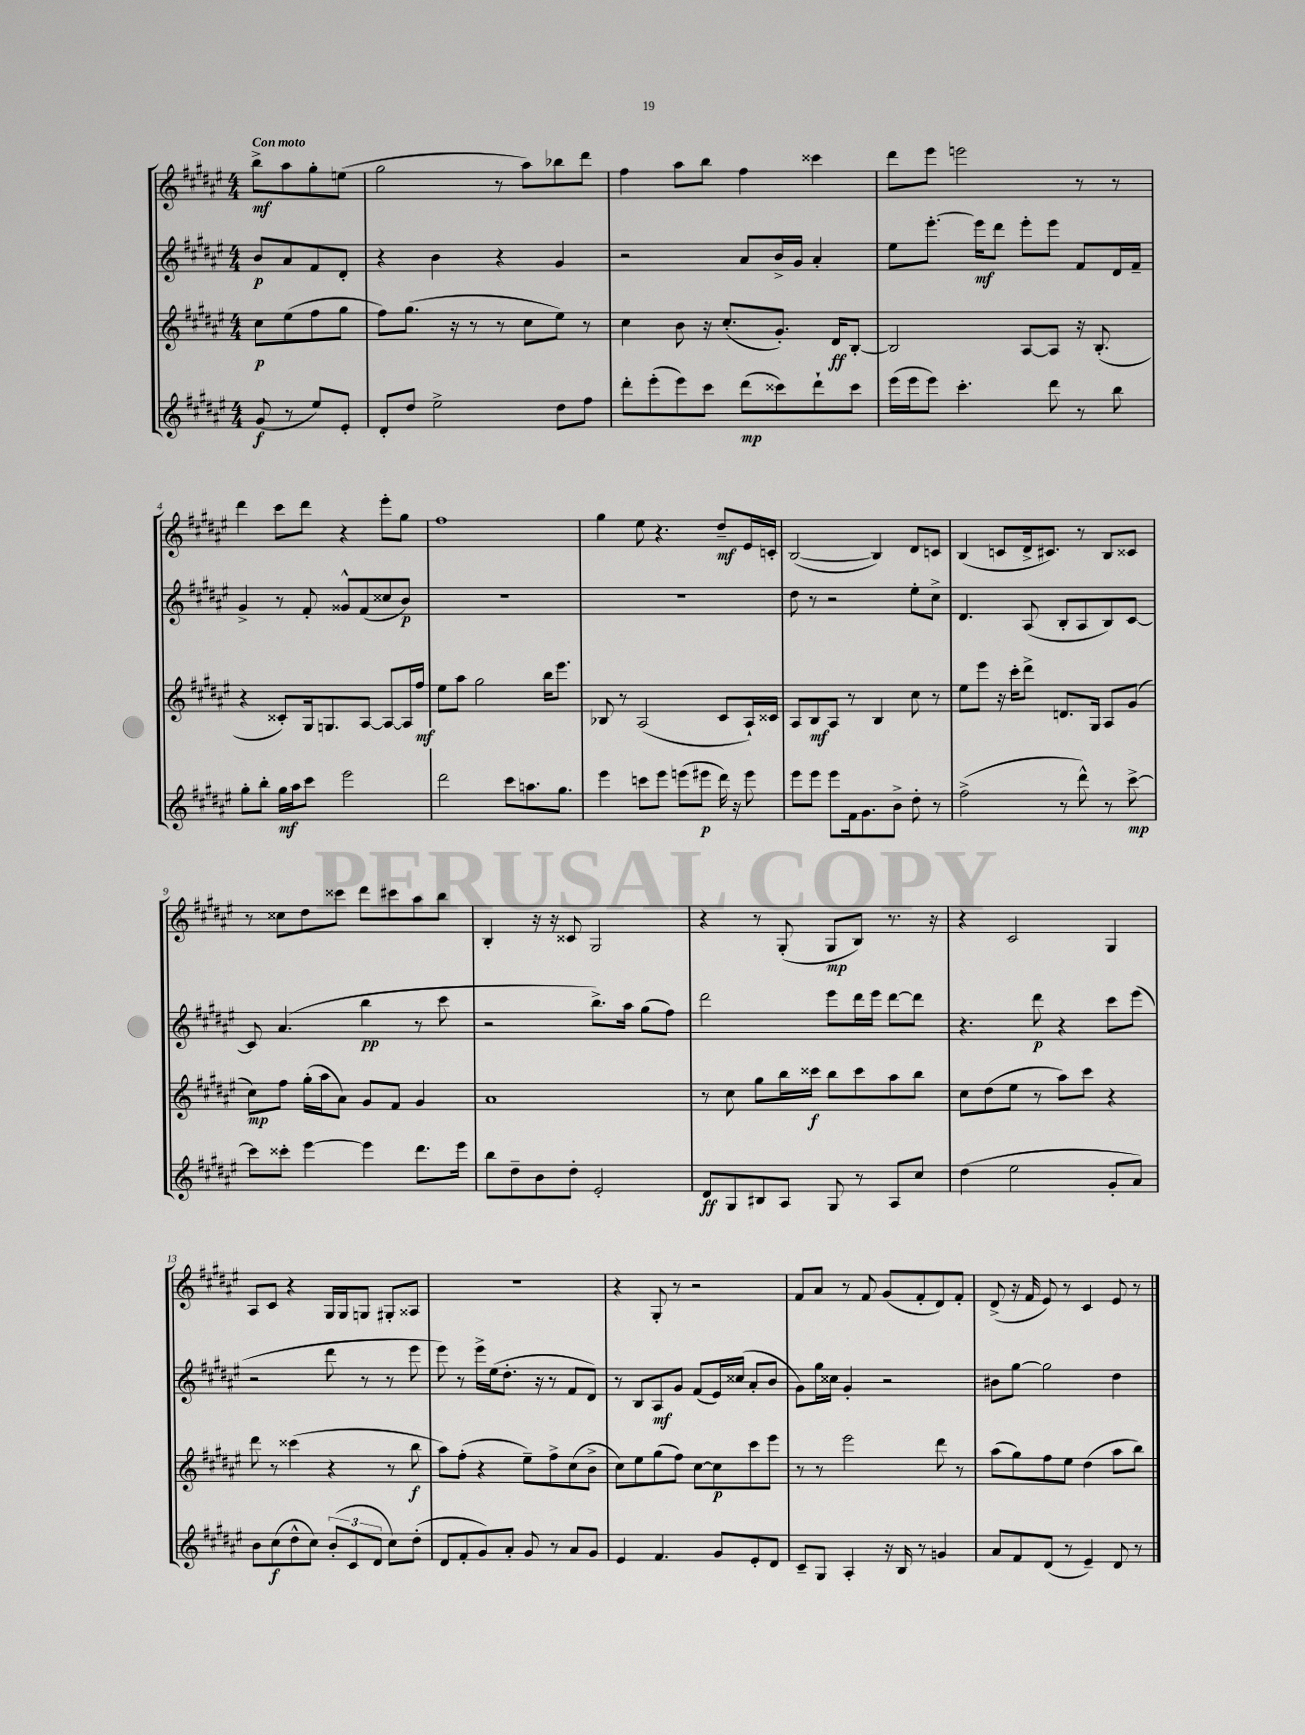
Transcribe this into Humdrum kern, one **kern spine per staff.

**kern	**dynam	**kern	**dynam	**kern	**dynam	**kern	**dynam
*part4	*part4	*part3	*part3	*part2	*part2	*part1	*part1
*staff4	*staff4	*staff3	*staff3	*staff2	*staff2	*staff1	*staff1
*clefG2	*	*clefG2	*	*clefG2	*	*clefG2	*
*k[f#c#g#d#a#e#]	*	*k[f#c#g#d#a#e#]	*	*k[f#c#g#d#a#e#]	*	*k[f#c#g#d#a#e#]	*
*M4/4	*	*M4/4	*	*M4/4	*	*M4/4	*
=	=	=	=	=	=	=	=
!	!	!	!	!	!	!LO:TX:a:B:t=Con moto	!
(8g#/	f	8cc#\L	p	8b/L	p	8bb^\L	mf
8r	.	(8ee#\	.	8a#/	.	8aa#\	.
8ee#/L)	.	8ff#\	.	8f#/	.	8gg#'\	.
8e#'/J	.	8gg#\J	.	8d#'/J	.	(8een\J	.
=1	=1	=1	=1	=1	=1	=1	=1
8d#'/L	.	8ff#\L)	.	4r	.	2gg#\	.
8dd#/J	.	(8.gg#\J	.	.	.	.	.
2ee#^\	.	.	.	4b\	.	.	.
.	.	16r	.	.	.	.	.
.	.	8r	.	.	.	.	.
.	.	8r	.	4r	.	8r	.
.	.	8cc#\L	.	.	.	8aa#\L)	.
8dd#\L	.	8ee#\J)	.	4g#/	.	8bb-X\	.
8ff#\J	.	8r	.	.	.	8ddd#\J	.
=2	=2	=2	=2	=2	=2	=2	=2
8ddd#'\L	.	4cc#\	.	2r	.	4ff#\	.
(8eee#'\	.	.	.	.	.	.	.
8eee#\)	.	8b\	.	.	.	8aa#\L	.
8ccc#\J	.	16r	.	.	.	8bb\J	.
.	.	(8.cc#'/L	.	.	.	.	.
(8ddd#\L	mp	.	.	8a#/L	.	4ff#\	.
8ccc##X\)	.	8.g#'/J)	.	16b^/L	.	.	.
.	.	.	.	16g#/JJ	.	.	.
8ddd#`\	.	.	.	4a#'/	.	4ccc##X\	.
.	.	16d#/KL	ff	.	.	.	.
8ccc##\J	.	[8B'/J	.	.	.	.	.
=3	=3	=3	=3	=3	=3	=3	=3
(16eee#\LL	.	2B/]	.	8ee#\L	.	8ddd#\L	.
16eee#\J	.	.	.	.	.	.	.
8eee#\J)	.	.	.	[8.eee#'\J	.	8eee#\J	.
4.ccc#'\	.	.	.	.	.	2eeen\	.
.	.	.	.	16eee#\KL]	mf	.	.
.	.	.	.	8ddd#\J	.	.	.
.	.	[8A#/L	.	8eee#'\L	.	.	.
8ddd#\	.	8A#/J]	.	8eee#\J	.	.	.
8r	.	16r	.	8f#/L	.	8r	.
.	.	(8.B'/	.	.	.	.	.
8bb\	.	.	.	16d#/L	.	8r	.
.	.	.	.	16f#~/JJ	.	.	.
!!LO:LB:g=z
=4	=4	=4	=4	=4	=4	=4	=4
8gg#'\L	.	4r	.	4g#^/	.	4ddd#\	.
8bb'\J	.	.	.	.	.	.	.
16gg#\LL	mf	8c##X'/L)	.	8r	.	8ccc#\L	.
16aa#\J	.	.	.	.	.	.	.
8ccc#\J	.	16G#/k	.	8f#'/	.	8ddd#\J	.
.	.	8.Gn/	.	.	.	.	.
2eee#\	.	.	.	8g##X^^/L	.	4r	.
.	.	[8A#/J	.	(8f#/	.	.	.
.	.	8A#/L_	.	8cc##X/	.	8eee#'\L	.
.	.	16A#/L]	.	8b/J)	p	8gg#\J	.
.	.	16ff#/JJ	mf	.	.	.	.
=5	=5	=5	=5	=5	=5	=5	=5
2ddd#\	.	8ee#\L	.	1r	.	1ff#	.
.	.	8aa#\J	.	.	.	.	.
.	.	2gg#\	.	.	.	.	.
8ccc#\L	.	.	.	.	.	.	.
8.aan\	.	.	.	.	.	.	.
.	.	16bb\KL	.	.	.	.	.
8.gg#\J	.	8.eee#\J	.	.	.	.	.
=6	=6	=6	=6	=6	=6	=6	=6
4eee#\	.	8B-X/	.	1r	.	4gg#\	.
.	.	8r	.	.	.	.	.
8cccn\L	.	(2A#/	.	.	.	8ee#\	.
8eee#\J	.	.	.	.	.	4.r	.
(8eeen\L	.	.	.	.	.	.	.
8eee#X\J	p	.	.	.	.	.	.
16ddd#\)	.	8c#/L	.	.	.	8dd#~/L	mf
16r	.	.	.	.	.	.	.
8eee#\	.	16A#`/L)	.	.	.	16e#/L	.
.	.	16c##X/JJ	.	.	.	16cn'/JJ	.
=7	=7	=7	=7	=7	=7	=7	=7
8eee#\L	.	8A#/L	.	8dd#\	.	([2B/	.
8eee#\J	.	8B/	mf	8r	.	.	.
8eee#\L	.	8A#/J	.	2r	.	.	.
16f#\k	.	8r	.	.	.	.	.
8.g#\	.	.	.	.	.	.	.
.	.	4B/	.	.	.	4B/])	.
8b^\J	.	.	.	.	.	.	.
8dd#'\	.	8cc#\	.	8ee#'\L	.	8d#/L	.
8r	.	8r	.	8cc#^\J	.	8cn/J	.
=8	=8	=8	=8	=8	=8	=8	=8
(2ff#^\	.	8ee#\L	.	4.d#/	.	(4B/	.
.	.	8eee#\J	.	.	.	.	.
.	.	16r	.	.	.	8cn/L	.
.	.	16ccc#'\KL	.	.	.	.	.
.	.	8ddd#^\J	.	(8A#/	.	16d#^/k	.
.	.	.	.	.	.	8.c#X/J)	.
8r	.	8.dn/L	.	8B'/L	.	.	.
8ddd#^^\)	.	.	.	8A#/	.	8r	.
.	.	16G#/Jk	.	.	.	.	.
8r	.	8A#/L	.	8B/)	.	8B/L	.
[8ccc#^\	mp	(8g#/J	.	[8c#/J	.	8c##X/J	.
!!LO:LB:g=z
=9	=9	=9	=9	=9	=9	=9	=9
8ccc#\L]	.	8cc#\L)	mp	8c#/]	.	8r	.
8ccc##X'\J	.	8ff#\J	.	(4.a#/	.	8cc##X\L	.
[4eee#\	.	(16gg#'\LL	.	.	.	8dd#\	.
.	.	16aa#\J	.	.	.	.	.
.	.	8a#\J)	.	.	.	8ccc##X\J	.
4eee#\]	.	8g#/L	.	4bb\	pp	8ddd#\L	.
.	.	8f#/J	.	.	.	8ccc#X\	.
8.ddd#\L	.	4g#/	.	8r	.	8aa#\	.
.	.	.	.	8ccc#\	.	8bb\J	.
16eee#\Jk	.	.	.	.	.	.	.
=10	=10	=10	=10	=10	=10	=10	=10
8bb\L	.	1a#	.	2r	.	4B'/	.
8dd#~\	.	.	.	.	.	.	.
8b\	.	.	.	.	.	16r	.
.	.	.	.	.	.	16r	.
8dd#'\J	.	.	.	.	.	8c##X/	.
2e#'/	.	.	.	8.bb^\L)	.	2G#/	.
.	.	.	.	16aa#\Jk	.	.	.
.	.	.	.	(8gg#\L	.	.	.
.	.	.	.	8ff#\J)	.	.	.
=11	=11	=11	=11	=11	=11	=11	=11
8d#/L	ff	8r	.	2ddd#\	.	4r	.
8G#/	.	8cc#\	.	.	.	.	.
8B#X/	.	8gg#\L	.	.	.	8r	.
8A#/J	.	16bb\L	.	.	.	(8G#'/	.
.	.	16ccc##X\JJ	f	.	.	.	.
8G#/	.	8bb\L	.	8eee#\L	.	8G#/L	mp
8r	.	8ccc##\	.	16ddd#\L	.	8B/J)	.
.	.	.	.	16eee#\JJ	.	.	.
8A#/L	.	8aa#\	.	[8ddd#\L	.	8.r	.
8cc#/J	.	8bb\J	.	8ddd#\J]	.	.	.
.	.	.	.	.	.	16r	.
=12	=12	=12	=12	=12	=12	=12	=12
(4dd#\	.	8cc#\L	.	4.r	.	4r	.
.	.	(8dd#\	.	.	.	.	.
2ee#\	.	8ee#\J	.	.	.	2c#/	.
.	.	8r	.	8ddd#\	p	.	.
.	.	8aa#\L)	.	4r	.	.	.
.	.	8ccc#\J	.	.	.	.	.
8g#'/L	.	4r	.	8ccc#\L	.	4G#/	.
8a#/J)	.	.	.	(8eee#\J	.	.	.
!!LO:LB:g=z
=13	=13	=13	=13	=13	=13	=13	=13
8b\L	.	8ddd#\	.	2r	.	8A#/L	.
(8cc#\	f	8r	.	.	.	8c#/J	.
8dd#^^\	.	(4ccc##X\	.	.	.	4r	.
8cc#\J)	.	.	.	.	.	.	.
(12b'/L	.	4r	.	8ddd#\	.	16G#/LL	.
.	.	.	.	.	.	16G#/J	.
12c#/	.	.	.	.	.	.	.
.	.	.	.	8r	.	8Gn/J	.
12d#/J	.	.	.	.	.	.	.
8cc#\L)	.	8r	.	8r	.	8G#X'/L	.
(8dd#'\J	.	8bb\	f	8eee#\	.	8A##X/J	.
=14	=14	=14	=14	=14	=14	=14	=14
8d#/L	.	8aa#\L)	.	8eee#\)	.	1r	.
8f#'/	.	(8ff#'\J	.	8r	.	.	.
8g#/)	.	4r	.	16eee#^\LL	.	.	.
.	.	.	.	(16ee#\J	.	.	.
8a#'/J	.	.	.	8.dd#'\J	.	.	.
8g#/	.	8ee#~\L)	.	.	.	.	.
.	.	.	.	16r	.	.	.
8r	.	8ff#^\	.	8r	.	.	.
8a#/L	.	(8cc#\	.	8f#/L	.	.	.
8g#/J	.	8b^\J	.	8d#/J)	.	.	.
=15	=15	=15	=15	=15	=15	=15	=15
4e#/	.	8cc#\L)	.	8r	.	4r	.
.	.	8ee#\	.	8B/L	.	.	.
4.f#/	.	(8gg#\	.	8A#/	mf	8G#'/	.
.	.	8ff#\J)	.	8g#/J	.	8r	.
.	.	[8cc#\L	.	(8f#/L	.	2r	.
8g#/L	.	8cc#\]	p	16e#/L)	.	.	.
.	.	.	.	(16cc##X/JJ	.	.	.
8e#'/	.	8ccc#\	.	8a#'/L	.	.	.
8d#/J	.	8eee#\J	.	8b/J	.	.	.
=16	=16	=16	=16	=16	=16	=16	=16
8c#~/L	.	8r	.	8g#\L)	.	8f#/L	.
8G#/J	.	8r	.	16gg#\L	.	8a#/J	.
.	.	.	.	16cc##X\JJ	.	.	.
4A#'/	.	2eee#\	.	4g#'/	.	8r	.
.	.	.	.	.	.	8f#/	.
16r	.	.	.	2r	.	(8g#/L	.
16B/	.	.	.	.	.	.	.
8r	.	.	.	.	.	8f#'/	.
4gn/	.	8ddd#\	.	.	.	8d#/)	.
.	.	8r	.	.	.	8f#'/J	.
=17	=17	=17	=17	=17	=17	=17	=17
8a#/L	.	(8aa#\L	.	8b#X\L	.	(8d#^/	.
8f#/	.	8gg#\)	.	[8gg#\J	.	16r	.
.	.	.	.	.	.	16f#/	.
(8d#/J	.	8ff#\	.	2gg#\]	.	8e#/)	.
8r	.	8ee#\J	.	.	.	8r	.
4e#~/)	.	(4dd#\	.	.	.	4c#/	.
8d#/	.	8aa#\L	.	4dd#\	.	8e#/	.
8r	.	8bb\J)	.	.	.	8r	.
==	==	==	==	==	==	==	==
*-	*-	*-	*-	*-	*-	*-	*-
